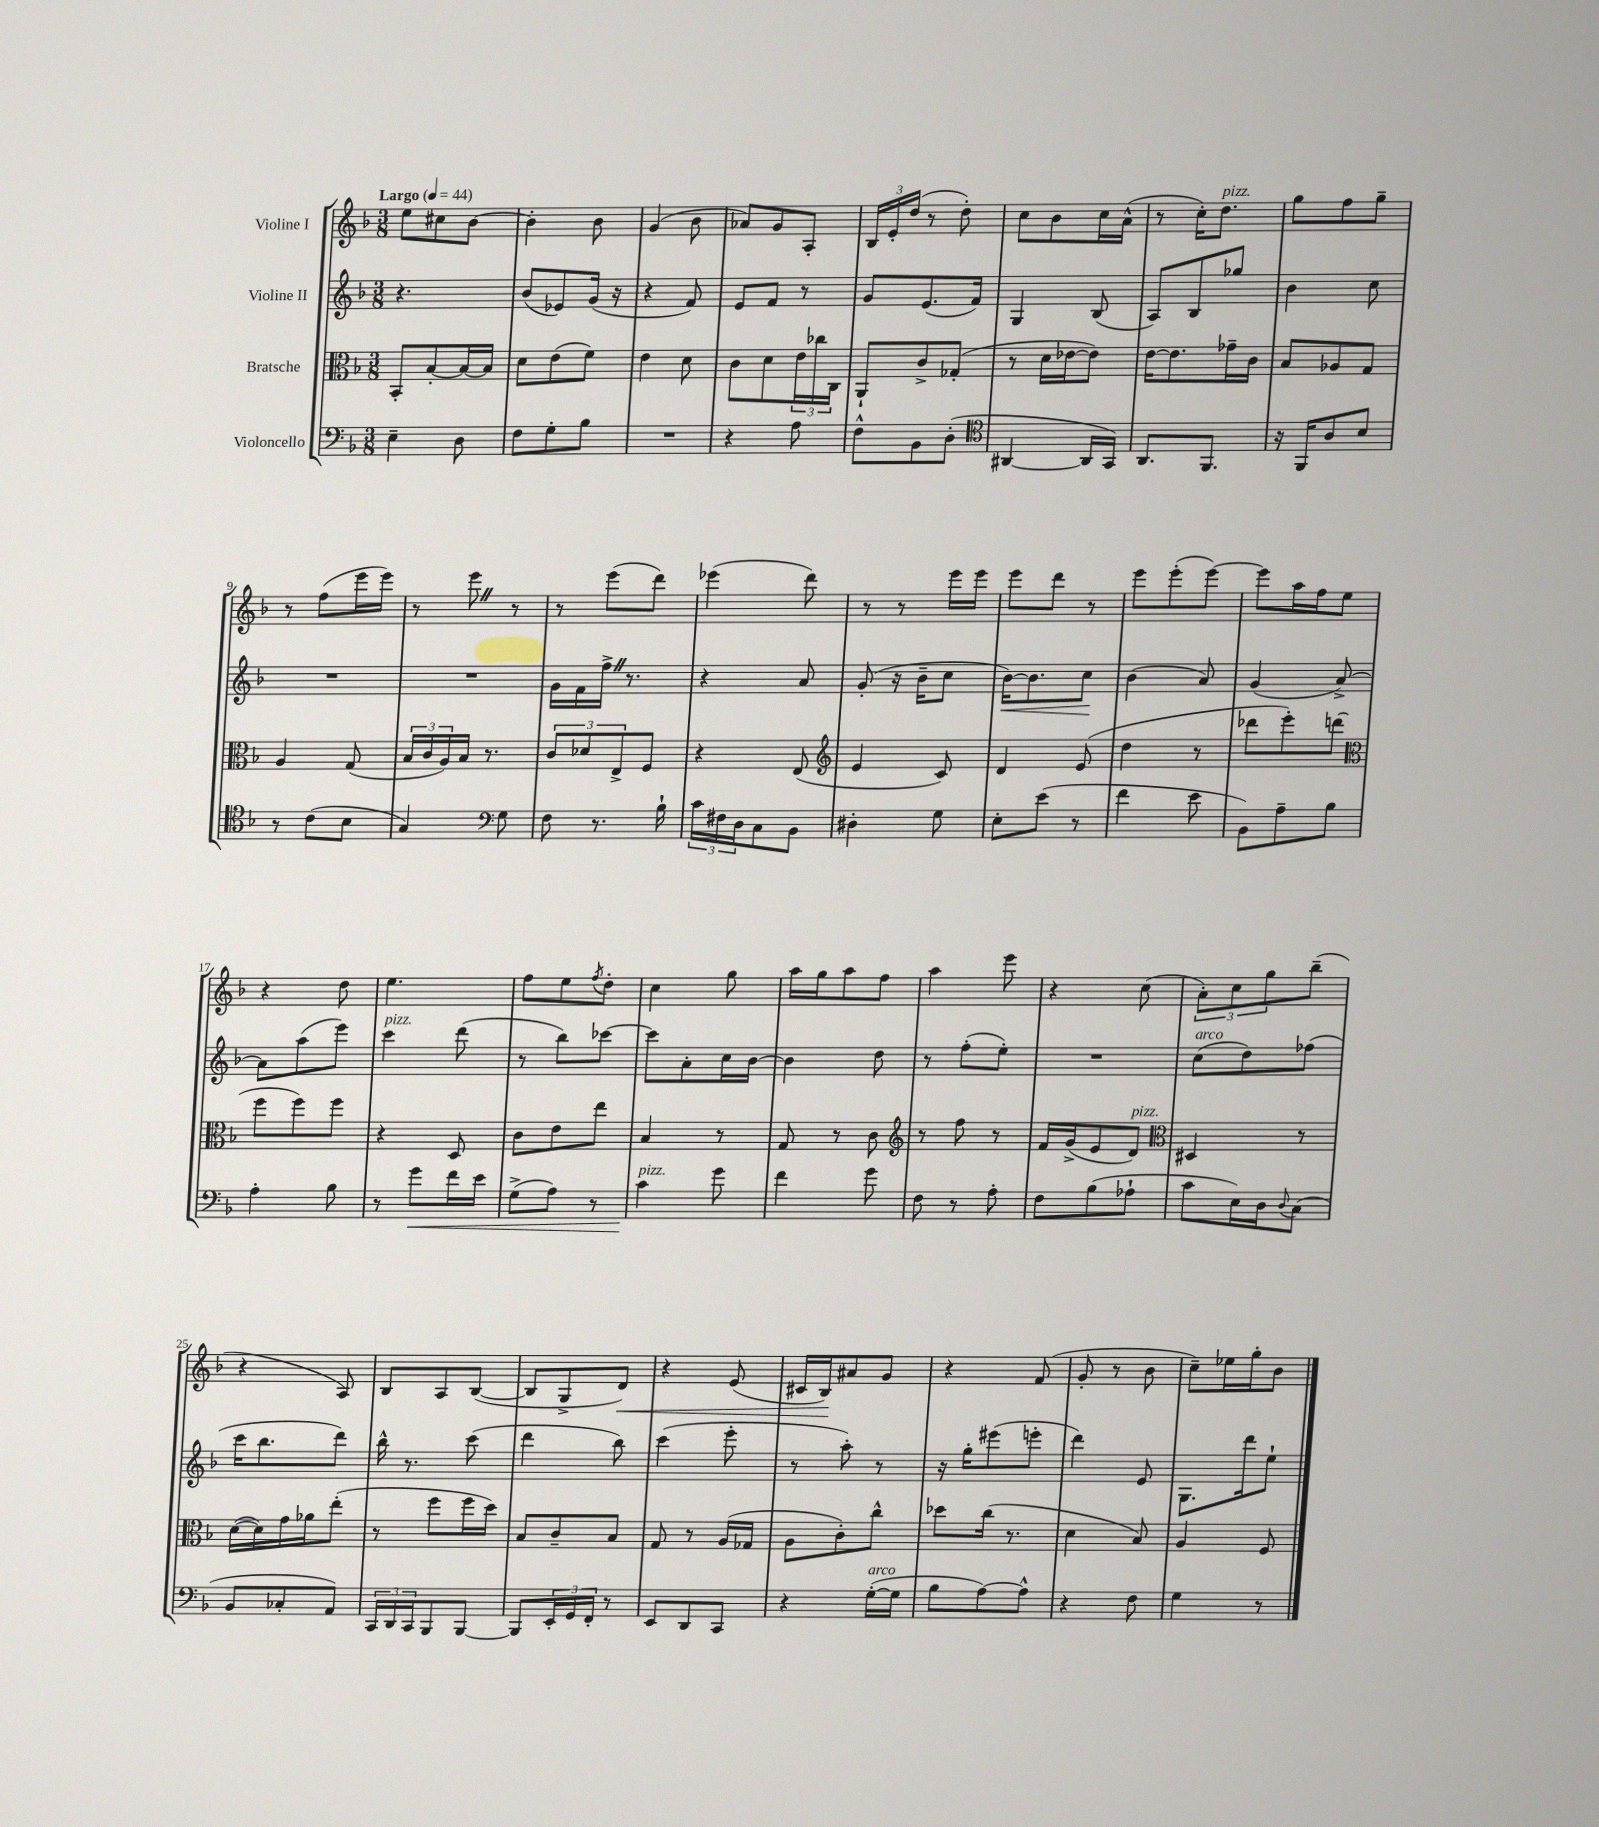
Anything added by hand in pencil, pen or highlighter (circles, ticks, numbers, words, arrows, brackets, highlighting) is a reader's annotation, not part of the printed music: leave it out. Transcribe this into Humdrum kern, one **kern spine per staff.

**kern	**dynam	**kern	**kern	**dynam	**kern	**dynam
*part4	*part4	*part3	*part2	*part2	*part1	*part1
*staff4	*staff4	*staff3	*staff2	*staff2	*staff1	*staff1
*I"Violoncello	*	*I"Bratsche	*I"Violine II	*	*I"Violine I	*
*clefF4	*	*clefC3	*clefG2	*	*clefG2	*
*k[b-]	*	*k[b-]	*k[b-]	*	*k[b-]	*
*M3/8	*	*M3/8	*M3/8	*	*M3/8	*
*MM44	*	*MM44	*MM44	*	*MM44	*
=1	=1	=1	=1	=1	=1	=1
!	!	!	!	!	!LO:TX:a:B:t=Largo	!
4E~\	.	8BB-'/L	4.r	.	8ee\L	.
.	.	[8B-'/	.	.	8cc#X\	.
8D\	.	16B-/L_	.	.	[8b-\J	.
.	.	16B-/JJ]	.	.	.	.
=2	=2	=2	=2	=2	=2	=2
8F\L	.	8d\L	(8b-/L	.	4b-'\]	.
8G'\	.	(8e\	8e-X/)	.	.	.
8B-\J	.	8f\J)	(16g/Jk	.	8b-\	.
.	.	.	16r	.	.	.
=3	=3	=3	=3	=3	=3	=3
4.r	.	4e\	4r	.	(4g/	.
.	.	8d\	8f/)	.	8b-\	.
=4	=4	=4	=4	=4	=4	=4
4r	.	8c\L	8e/L	.	8a-X/L)	.
.	.	8d\	8f/J	.	8g/	.
8A\	.	24e\L	8r	.	8A'/J	.
.	.	24cc-X\	.	.	.	.
.	.	24C\JJ	.	.	.	.
=5	=5	=5	=5	=5	=5	=5
8F^^\L	.	8AA`/L	8g/L	.	24B-/LL	.
.	.	.	.	.	24e'/	.
.	.	.	.	.	(24dd/JJ	.
8BB-\	.	8c^/	(8.e/	.	8r	.
(8D'\J	.	(8G-X'/J	.	.	8dd'\)	.
.	.	.	16f/Jk)	.	.	.
=6	=6	=6	=6	=6	=6	=6
*clefC4	*	*	*	*	*	*
[4AA#X/	.	8r	4G/	.	8cc\L	.
.	.	16d\LL	.	.	8b-\	.
.	.	[16e-X\J	.	.	.	.
16AA#/LL]	.	8e-\J])	(8B-/	.	16cc\L	.
16GG/JJ)	.	.	.	.	(16a^^\JJ	.
=7	=7	=7	=7	=7	=7	=7
8.AA/L	.	[16e\KL	8A/L)	.	8r	.
.	.	8.e\]	.	.	.	.
.	.	.	8B-/	.	16cc'\KL)	.
!	!	!	!	!	!LO:TX:a:i:t=pizz.	!
8.FF/J	.	.	.	.	8.dd\J	.
.	.	16g-X~\L	8gg-X/J	.	.	.
.	.	16c\JJ	.	.	.	.
=8	=8	=8	=8	=8	=8	=8
16r	.	8B-/L	4b-\	.	8gg\L	.
16FF/KL	.	.	.	.	.	.
8A/	.	8A-X/	.	.	8ff\	.
8B-/J	.	8G/J	8cc\	.	8gg~\J	.
!!LO:LB:g=z
=9	=9	=9	=9	=9	=9	=9
8r	.	4A/	4.r	.	8r	.
(8c\L	.	.	.	.	(8ff\L	.
8B-\J	.	(8G/	.	.	16eee\L	.
.	.	.	.	.	16eee\JJ)	.
=10	=10	=10	=10	=10	=10	=10
4G/)	.	24B-/LL	4.r	.	8r	.
.	.	24c/	.	.	.	.
.	.	24A/)	.	.	.	.
.	.	16B-/JJ	.	.	8eeeZ\	.
.	.	8.r	.	.	.	.
*clefF4	*	*	*	*	*	*
8G\	.	.	.	.	8r	.
=11	=11	=11	=11	=11	=11	=11
8F\	.	12c/L	16g\LL	.	8r	.
.	.	.	16f\	.	.	.
.	.	12d-X/	.	.	.	.
8.r	.	.	16ff^Z\JJ	.	(8eee\L	.
.	.	12E^/	.	.	.	.
.	.	.	8.r	.	.	.
.	.	8F/J	.	.	8ddd\J)	.
16B-`\	.	.	.	.	.	.
=12	=12	=12	=12	=12	=12	=12
24c\LL	.	4r	4r	.	(4eee-X\	.
24F#X\	.	.	.	.	.	.
24D\J	.	.	.	.	.	.
8C\	.	.	.	.	.	.
8BB-\J	.	(8E/	8a/	.	8ddd\)	.
=13	=13	=13	=13	=13	=13	=13
*	*	*clefG2	*	*	*	*
4D#X'\	.	4e/	(8g'/	.	8r	.
.	.	.	16r	.	8r	.
.	.	.	16b-~\KL	.	.	.
8G\	.	8c/)	8cc\J	.	16eee\LL	.
.	.	.	.	.	16eee\JJ	.
=14	=14	=14	=14	=14	=14	=14
!	!	!	!	!LO:HP:b	!	!
8E'\L	.	4d/	[16b-\KL)	<	8eee\L	.
.	.	.	8.b-\]	.	.	.
(8e\J	.	.	.	.	8ddd\J	.
8r	.	(8e/	8cc\J	.	8r	.
.	.	.	.	[	.	.
=15	=15	=15	=15	=15	=15	=15
4f\	.	4dd\	(4b-\	.	8eee\L	.
.	.	.	.	.	(8eee'\	.
8e\	.	8r	8a/)	.	[8eee\J)	.
=16	=16	=16	=16	=16	=16	=16
8BB-\L)	.	8ddd-X\L	(4g/	.	8eee\L]	.
8A~\	.	8eee'\)	.	.	16aa\L	.
.	.	.	.	.	16ff\J	.
8B-\J	.	(8dddn\J	[8a^/)	.	8ee\J	.
!!LO:LB:g=z
=17	=17	=17	=17	=17	=17	=17
*	*	*clefC3	*	*	*	*
4A'\	.	8ff\L	8a\L]	.	4r	.
.	.	8ff\)	(8aa\	.	.	.
8B-\	.	8ff\J	8eee\J)	.	8dd\	.
=18	=18	=18	=18	=18	=18	=18
!	!	!	!LO:TX:a:i:t=pizz.	!	!	!
8r	.	4r	4ccc\	.	4.ee\	.
!	!LO:HP:b	!	!	!	!	!
8g\L	<	.	.	.	.	.
16f\L	.	8D/	(8ddd\	.	.	.
16e\JJ	.	.	.	.	.	.
=19	=19	=19	=19	=19	=19	=19
(8G^\L	.	8c\L	8r	.	8ff\L	.
8A\J)	.	8e\	8bb-\L)	.	8ee\	.
.	.	.	.	.	8qff/	.
8r	.	8ee\J	[8ccc-X\J	.	8dd'\J	.
=20	=20	=20	=20	=20	=20	=20
!LO:TX:a:i:t=pizz.	!	!	!	!	!	!
4c\	.	4B-/	8ccc-\L]	.	4cc\	.
.	.	.	8a'\	.	.	.
8g\	[	8r	16cc\L	.	8gg\	.
.	.	.	[16b-\JJ	.	.	.
=21	=21	=21	=21	=21	=21	=21
4f\	.	8G/	4b-\]	.	16aa\LL	.
.	.	.	.	.	16gg\J	.
.	.	8r	.	.	8aa\	.
8g\	.	8c\	8dd\	.	8ff\J	.
=22	=22	=22	=22	=22	=22	=22
*	*	*clefG2	*	*	*	*
8F\	.	8r	8r	.	4aa\	.
8r	.	8ff\	(8ff'\L	.	.	.
8A'\	.	8r	8ee'\J)	.	8eee\	.
=23	=23	=23	=23	=23	=23	=23
8F\L	.	16f/LL	4.r	.	4r	.
.	.	(16g^/J	.	.	.	.
(8B-\	.	8e/	.	.	.	.
!	!	!LO:TX:a:i:t=pizz.	!	!	!	!
8A-X`\J	.	8d/J)	.	.	(8cc\	.
=24	=24	=24	=24	=24	=24	=24
*	*	*clefC3	*	*	*	*
!	!	!	!LO:TX:a:i:t=arco	!	!	!
8c\L	.	4D#X/	(8cc\L	.	12a'\L)	.
.	.	.	.	.	12cc\	.
16E\L)	.	.	8dd\)	.	.	.
.	.	.	.	.	12gg\	.
16D\J	.	.	.	.	.	.
8qqD/	.	.	.	.	.	.
(8C\J	.	8r	(8ff-X\J	.	(8bb-~\J	.
!!LO:LB:g=z
=25	=25	=25	=25	=25	=25	=25
8BB-/L	.	([16d\LL	16ccc\KL	.	4r	.
.	.	16d\])	8.bb-\	.	.	.
8C-X'/	.	16g\	.	.	.	.
.	.	16a-X\J	.	.	.	.
8AA/J)	.	(8ee'\J	8ddd\J)	.	8A/)	.
=26	=26	=26	=26	=26	=26	=26
24CC/LL	.	8r	16bb-^^\	.	8B-/L	.
24DD/	.	.	.	.	.	.
.	.	.	8.r	.	.	.
24CC/J	.	.	.	.	.	.
8BBB-/	.	8ff\L	.	.	8A/	.
[8BBB-/J	.	16ff\L	(8ccc\	.	([8B-/J	.
.	.	16dd\JJ)	.	.	.	.
=27	=27	=27	=27	=27	=27	=27
8BBB-/L]	.	8B-/L	4ddd\	.	8B-/L]	.
24EE'/L	.	8c~/	.	.	8G^/	.
24GG/	.	.	.	.	.	.
24FF'/JJ	.	.	.	.	.	.
!	!	!	!	!	!	!LO:HP:b
8r	.	8B-/J	8bb-\)	.	8d/J)	<
=28	=28	=28	=28	=28	=28	=28
8EE/L	.	8G/	(4ccc\	.	4r	.
8DD/	.	8r	.	.	.	.
8CC/J	.	(16A/LL	8eee'\	.	(8e/	.
.	.	16G-X/JJ	.	.	.	.
=29	=29	=29	=29	=29	=29	=29
4r	.	8A\L	8r	.	16c#X/LL	.
.	.	.	.	.	16B-/J)	.
.	.	8c'\)	8aa'\)	.	8a#X/	[
!LO:TX:a:i:t=arco	!	!	!	!	!	!
([16G'\LL	.	8cc^^\J	8r	.	8g/J	.
16G\JJ]	.	.	.	.	.	.
=30	=30	=30	=30	=30	=30	=30
8B-\L	.	8dd-X\L	16r	.	4r	.
.	.	.	16gg'\KL	.	.	.
[8A\)	.	(16cc\Jk	(8eee#X\	.	.	.
.	.	8.r	.	.	.	.
8A^^\J]	.	.	8eeen'\J	.	(8f/	.
=31	=31	=31	=31	=31	=31	=31
4r	.	4d\	4ddd\)	.	8g'/	.
.	.	.	.	.	8r	.
8F\	.	8B-/)	8e/	.	8b-\	.
=32	=32	=32	=32	=32	=32	=32
4G\	.	4A/	8.G\L	.	8cc~\L)	.
.	.	.	.	.	16ee-X\L	.
.	.	.	16ddd\k	.	16gg'\J	.
8r	.	8F/	8ee`\J	.	8b-\J	.
==	==	==	==	==	==	==
*-	*-	*-	*-	*-	*-	*-
